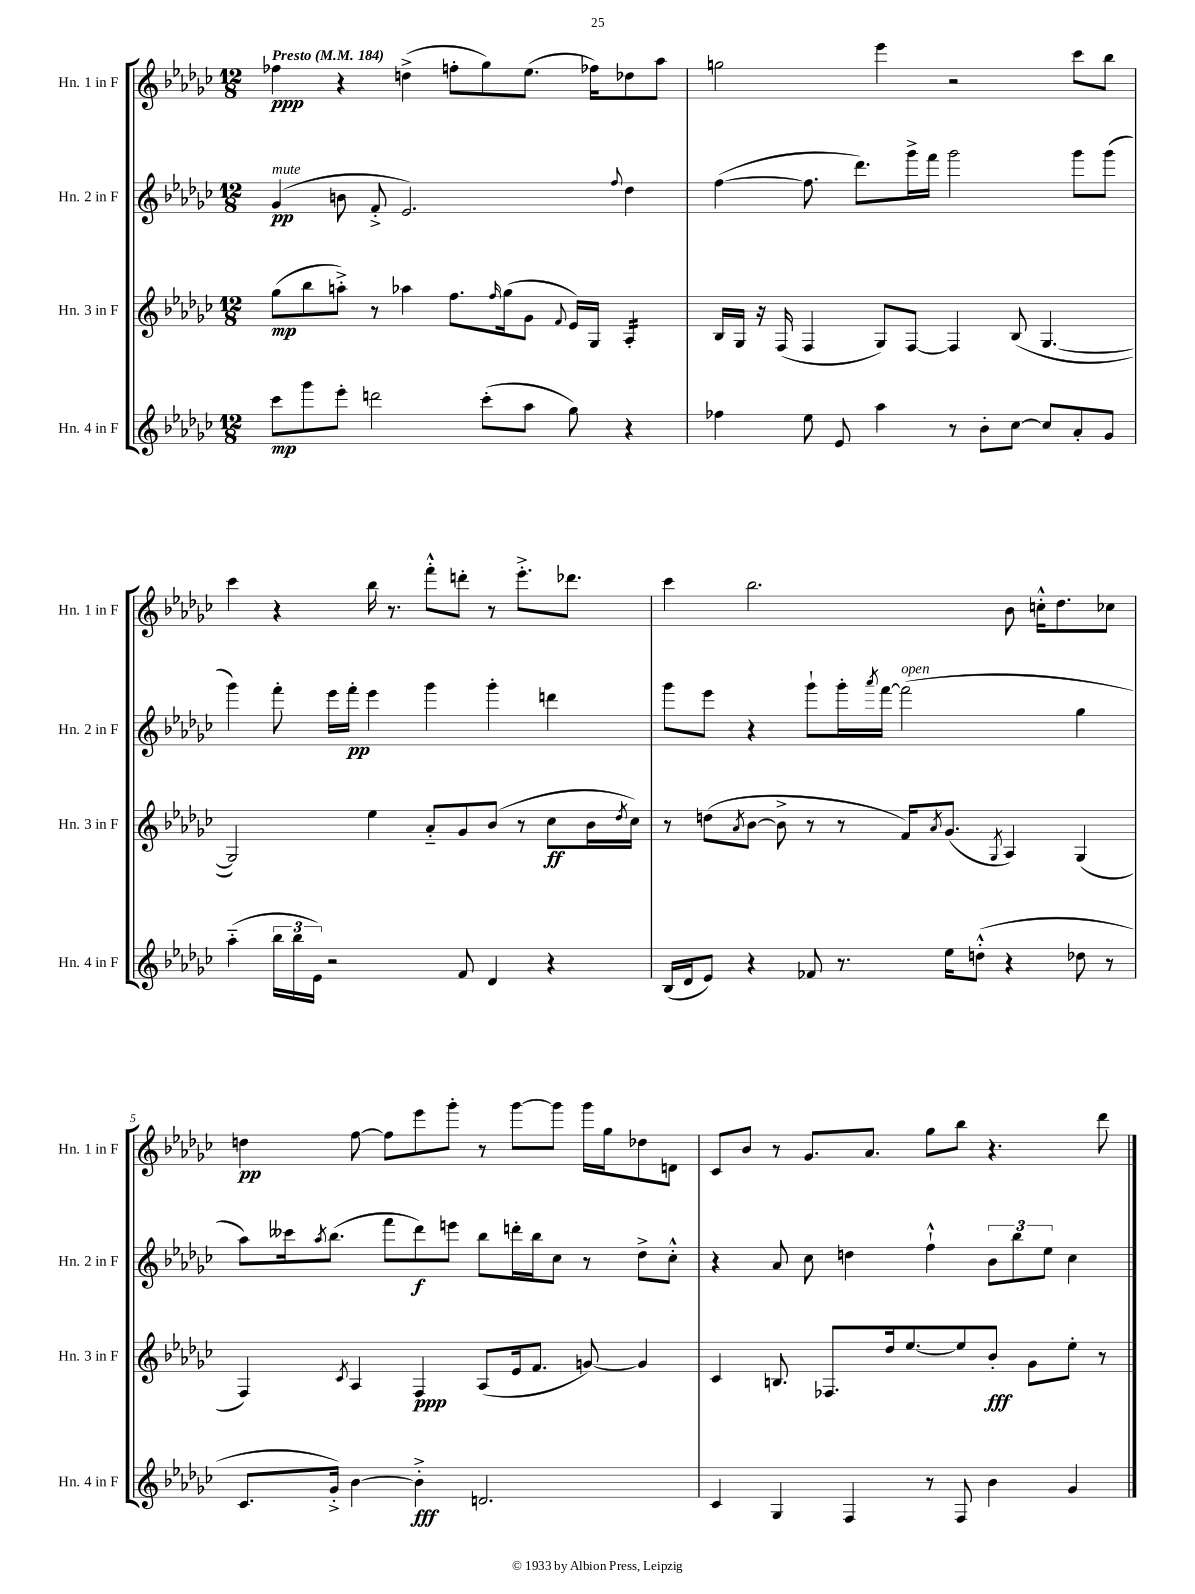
<<
\new StaffGroup <<
\new Staff = "s0" \with { instrumentName = "Hn. 1 in F" shortInstrumentName = "Hn. 1 in F" } {
    \clef treble \key ges \major \numericTimeSignature \time 12/8 \tempo "Presto" 4 = 184
    fes''4\ppp r4 d''4->( f''8-. ges''8) ees''8.( fes''16) des''8 aes''8 |
    g''2 ees'''4 r2 ces'''8 bes''8 |
    ces'''4 r4 bes''16 r8. f'''8-.-^ d'''8-. r8 ees'''8.-.-> des'''8. |
    ces'''4 bes''2. bes'8 c''16-.-^ des''8. ces''8 |
    d''4\pp f''8~ f''8 ees'''8 ges'''8-. r8 ges'''8~ ges'''8 ges'''16 ges''16 des''8 d'8 |
    ces'8 bes'8 r8 ges'8. aes'8. ges''8 bes''8 r4. des'''8 \bar "|." |
}
\new Staff = "s1" \with { instrumentName = "Hn. 2 in F" shortInstrumentName = "Hn. 2 in F" } {
    \clef treble \key ges \major \numericTimeSignature \time 12/8
    ges'4\pp^\markup { \italic "mute" }( b'8 f'8-.-> ees'2.) \appoggiatura { f''8 } des''4 |
    f''4~( f''8. des'''8.) ges'''16-> f'''16 ges'''2 ges'''8 ges'''8( |
    ges'''4) f'''8-. ees'''16 f'''16-.\pp ees'''4 ges'''4 ges'''4-. d'''4 |
    ges'''8 ees'''8 r4 ges'''8-! ges'''16-. \acciaccatura { aes'''8 } f'''16~ f'''2^\markup { \italic "open" }( ges''4 |
    aes''8) ceses'''16 \acciaccatura { aes''8 } bes''8.( f'''8 des'''8\f) e'''8 bes''8 d'''16-. bes''16 ces''8 r8 des''8-> ces''8-.-^ |
    r4 aes'8 ces''8 d''4 f''4-!-^ \tuplet 3/2 { bes'8 bes''8 ees''8 } ces''4 \bar "|." |
}
\new Staff = "s2" \with { instrumentName = "Hn. 3 in F" shortInstrumentName = "Hn. 3 in F" } {
    \clef treble \key ges \major \numericTimeSignature \time 12/8
    ges''8\mp( bes''8 a''8-.->) r8 aes''4 f''8. \grace { f''16 } ges''16( ges'8 \appoggiatura { f'8 } ees'16) ges16 aes4:16-. |
    bes16 ges16 r16 f16( f4 ges8) f8~ f4 bes8( ges4.~ |
    ges2) ees''4 aes'8-_ ges'8 bes'8( r8 ces''8\ff bes'16 \acciaccatura { des''8 } ces''16) |
    r8 d''8( \acciaccatura { aes'8 } bes'8~ bes'8-> r8 r8 f'16) \acciaccatura { aes'8 } ges'8.( \acciaccatura { ges8 } aes4) ges4( |
    f4) \acciaccatura { ces'8 } aes4 f4\ppp aes8( ees'16 f'8. g'8~) g'4 |
    ces'4 b8. fes8. des''16 ees''8.~ ees''8 bes'8-.\fff ges'8 ees''8-. r8 \bar "|." |
}
\new Staff = "s3" \with { instrumentName = "Hn. 4 in F" shortInstrumentName = "Hn. 4 in F" } {
    \clef treble \key ges \major \numericTimeSignature \time 12/8
    ces'''8\mp ges'''8 ees'''8-. d'''2 ces'''8-.( aes''8 ges''8) r4 |
    fes''4 ees''8 ees'8 aes''4 r8 bes'8-. ces''8~ ces''8 aes'8-. ges'8 |
    aes''4-_( \tuplet 3/2 { bes''16 bes''16 ees'16) } r2 f'8 des'4 r4 |
    bes16( des'16 ees'8) r4 fes'8 r8. ees''16 d''8-.-^( r4 des''8 r8 |
    ces'8. ges'16-.->) bes'4~ bes'4-.->\fff d'2. |
    ces'4 ges4 f4 r8 f8 bes'4 ges'4 \bar "|." |
}
>>
>>
\layout { \context { \Score \override BarNumber.break-visibility = ##(#f #t #t) barNumberVisibility = #(every-nth-bar-number-visible 5) } }
